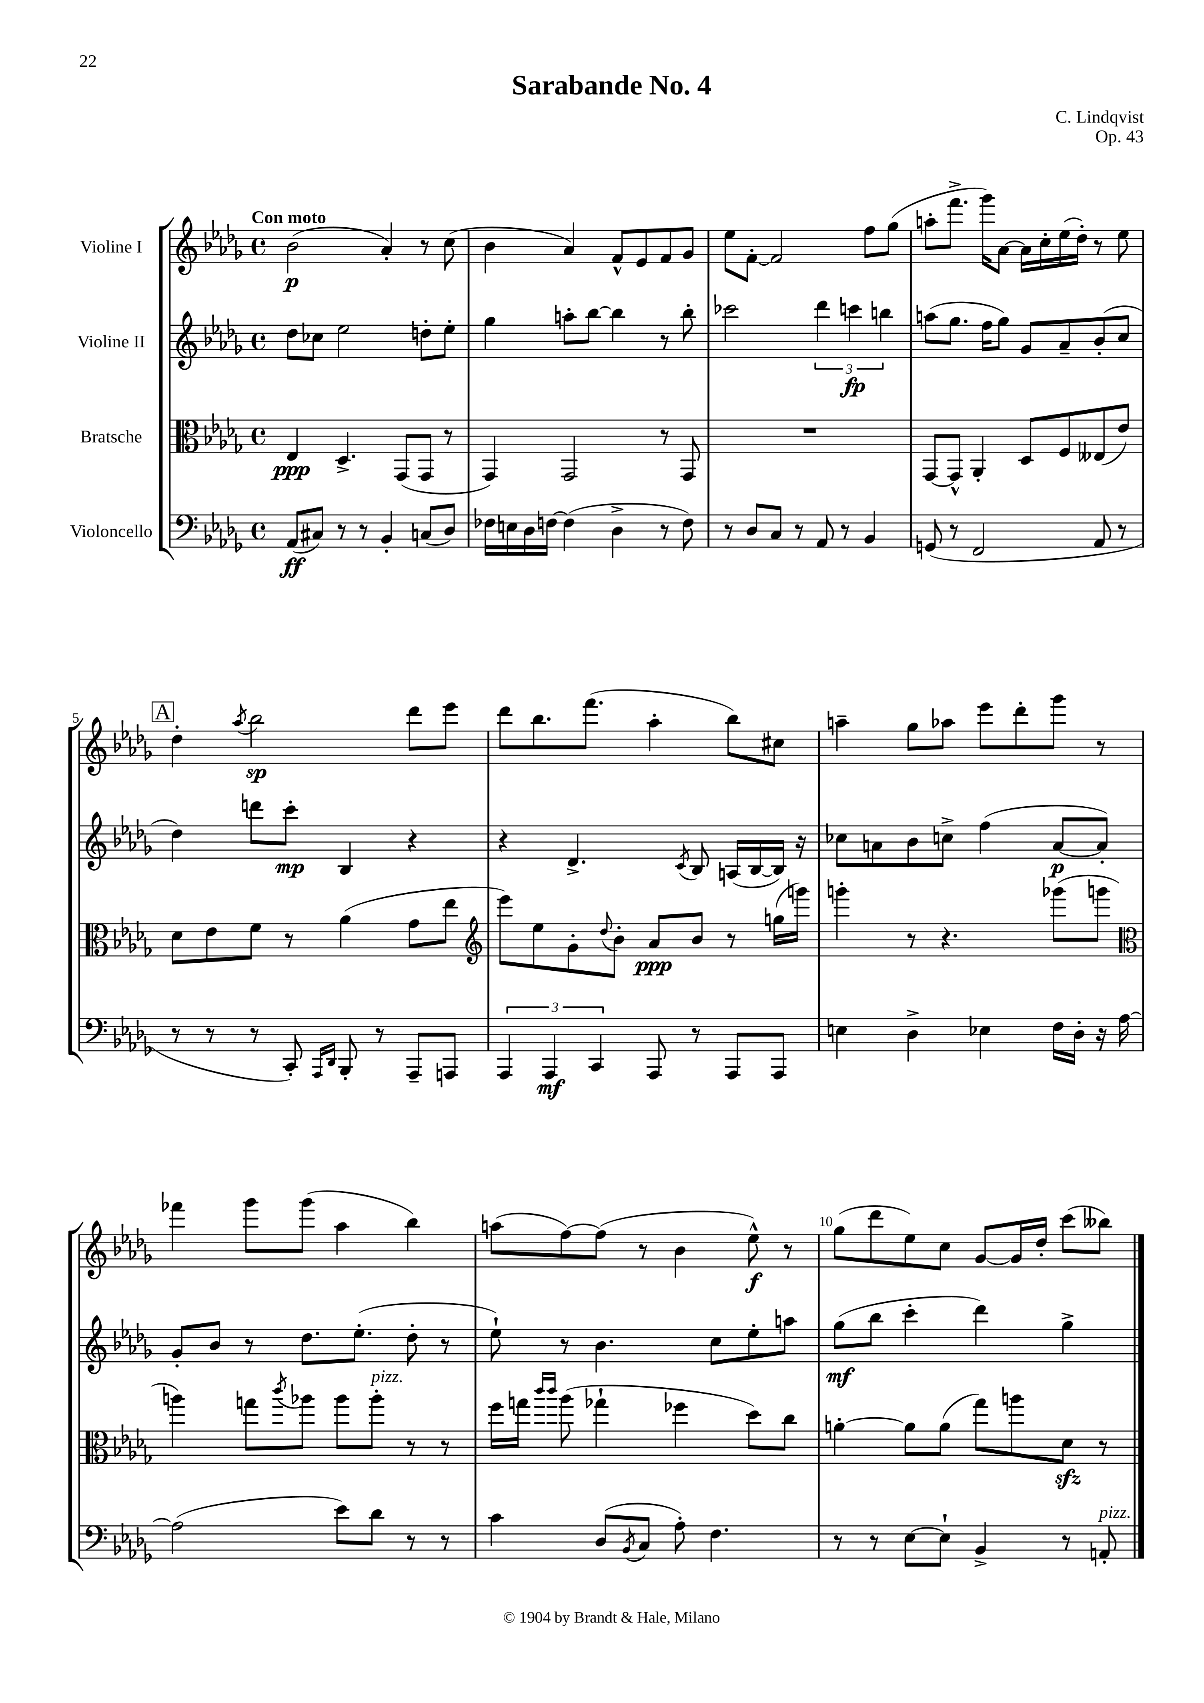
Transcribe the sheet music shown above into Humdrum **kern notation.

**kern	**dynam	**kern	**dynam	**kern	**dynam	**kern	**dynam
*part4	*part4	*part3	*part3	*part2	*part2	*part1	*part1
*staff4	*staff4	*staff3	*staff3	*staff2	*staff2	*staff1	*staff1
*I"Violoncello	*	*I"Bratsche	*	*I"Violine II	*	*I"Violine I	*
*clefF4	*	*clefC3	*	*clefG2	*	*clefG2	*
*k[b-e-a-d-g-]	*	*k[b-e-a-d-g-]	*	*k[b-e-a-d-g-]	*	*k[b-e-a-d-g-]	*
*M4/4	*	*M4/4	*	*M4/4	*	*M4/4	*
*met(c)	*	*met(c)	*	*met(c)	*	*met(c)	*
=1	=1	=1	=1	=1	=1	=1	=1
!	!	!	!	!	!	!LO:TX:a:B:t=Con moto	!
(8AA-/L	ff	4E-/	ppp	8dd-\L	.	(2b-\	p
8C#X/J)	.	.	.	8cc-X\J	.	.	.
8r	.	4.D-^/	.	2ee-\	.	.	.
8r	.	.	.	.	.	.	.
4BB-'/	.	.	.	.	.	4a-'/)	.
.	.	(8GG-/L	.	.	.	.	.
(8Cn/L	.	8GG-/J	.	8ddn'\L	.	8r	.
8D-/J)	.	8r	.	8ee-'\J	.	(8cc\	.
=2	=2	=2	=2	=2	=2	=2	=2
16F-X\LL	.	4GG-/)	.	4gg-\	.	4b-\	.
16En\	.	.	.	.	.	.	.
16D-\	.	.	.	.	.	.	.
[16Fn\JJ	.	.	.	.	.	.	.
(4F\]	.	2GG-/	.	8aan'\L	.	4a-/)	.
.	.	.	.	[8bb-\J	.	.	.
4D-^\	.	.	.	4bb-\]	.	8f^^/L	.
.	.	.	.	.	.	8e-/	.
8r	.	8r	.	8r	.	8f/	.
8F\)	.	8GG-/	.	8bb-'\	.	8g-/J	.
=3	=3	=3	=3	=3	=3	=3	=3
8r	.	1r	.	2ccc-X\	.	8ee-\L	.
8D-/L	.	.	.	.	.	[8f'\J	.
8C/J	.	.	.	.	.	2f/]	.
8r	.	.	.	.	.	.	.
8AA-/	.	.	.	6ddd-\	.	.	.
8r	.	.	.	.	.	.	.
.	.	.	.	6cccn\	fp	.	.
4BB-/	.	.	.	.	.	8ff\L	.
.	.	.	.	6bbn\	.	.	.
.	.	.	.	.	.	(8gg-\J	.
=4	=4	=4	=4	=4	=4	=4	=4
(8GGn/	.	[8GG-/L	.	(8aan\L	.	8aan'\L	.
8r	.	8GG-^^/J]	.	8.gg-\J	.	8.fff^\J	.
2FF/	.	4AA-'/	.	.	.	.	.
.	.	.	.	16ff\KL	.	16ggg-\KL)	.
.	.	.	.	8gg-\J)	.	[8a-\J	.
.	.	8D-/L	.	8g-/L	.	16a-\LL]	.
.	.	.	.	.	.	16cc'\	.
.	.	8F/	.	8a-~/	.	(16ee-\	.
.	.	.	.	.	.	16dd-'\JJ)	.
8AA-/	.	(8E--X/	.	(8b-'/	.	8r	.
8r	.	8e-/J)	.	8cc/J	.	8ee-\	.
!!LO:LB:g=z
!!LO:REH:place=s1:t=A
=5	=5	=5	=5	=5	=5	=5	=5
8r	.	8d-\L	.	4dd-\)	.	4dd-'\	.
8r	.	8e-\	.	.	.	.	.
.	.	.	.	.	.	8qaa-/	.
8r	.	8f\J	.	8dddn\L	.	2bb-\	sp
8CC'/)	.	8r	.	8ccc'\J	mp	.	.
16qqAAA-/LL	.	.	.	.	.	.	.
16qqDD-/JJ	.	.	.	.	.	.	.
8BBB-'/	.	(4a-\	.	4B-/	.	.	.
8r	.	.	.	.	.	.	.
8AAA-~/L	.	8g-\L	.	4r	.	8ddd-\L	.
8AAAn/J	.	8ee-\J	.	.	.	8eee-\J	.
=6	=6	=6	=6	=6	=6	=6	=6
*	*	*clefG2	*	*	*	*	*
6AAA-/	.	8eee-\L)	.	4r	.	8ddd-\L	.
.	.	8ee-\	.	.	.	8.bb-\	.
6AAA-/	mf	.	.	.	.	.	.
.	.	8g-'\	.	4.d-^/	.	.	.
.	.	.	.	.	.	(8.fff\J	.
6CC/	.	.	.	.	.	.	.
.	.	8qqdd-/	.	.	.	.	.
.	.	8b-'\J	.	.	.	.	.
8AAA-/	.	8a-/L	ppp	.	.	4aa-'\	.
.	.	.	.	8qc/	.	.	.
8r	.	8b-/J	.	8B-/	.	.	.
8AAA-/L	.	8r	.	(16An/LL	.	8bb-\L)	.
.	.	.	.	[16B-/	.	.	.
8AAA-/J	.	(16ggn\LL	.	16B-/JJ])	.	8cc#X\J	.
.	.	16gggn\JJ)	.	16r	.	.	.
=7	=7	=7	=7	=7	=7	=7	=7
4En\	.	4gggn'\	.	8cc-X\L	.	4aan~\	.
.	.	.	.	8an\	.	.	.
4D-^\	.	8r	.	8b-\	.	8gg-\L	.
.	.	4.r	.	8ccn^\J	.	8aa-X\J	.
4E-X\	.	.	.	(4ff\	.	8eee-\L	.
.	.	.	.	.	.	8ddd-'\	.
16F\LL	.	(8ggg-X\L	.	[8a/L	p	8ggg-\J	.
16D-'\JJ	.	.	.	.	.	.	.
16r	.	8gggn\J	.	8a'/J])	.	8r	.
[16A-\	.	.	.	.	.	.	.
!!LO:LB:g=z
=8	=8	=8	=8	=8	=8	=8	=8
*	*	*clefC3	*	*	*	*	*
(2A-\]	.	4aan\)	.	8g-'/L	.	4fff-X\	.
.	.	.	.	8b-/J	.	.	.
.	.	8ggn\L	.	8r	.	8ggg-\L	.
.	.	8qccc/	.	.	.	.	.
.	.	8aa-X\J	.	8.dd-\L	.	(8ggg-\J	.
8e-\L)	.	8aa-\L	.	.	.	4aa-\	.
.	.	.	.	(8.ee-'\J	.	.	.
!	!	!LO:TX:a:i:t=pizz.	!	!	!	!	!
8d-\J	.	8aa-'\J	.	.	.	.	.
8r	.	8r	.	8dd-'\	.	4bb-\)	.
8r	.	8r	.	8r	.	.	.
=9	=9	=9	=9	=9	=9	=9	=9
4c\	.	16ff\LL	.	8ee-`\)	.	(8aan\L	.
.	.	16ggn\JJ	.	.	.	.	.
.	.	16qqccc/LL	.	.	.	.	.
.	.	16qqccc/JJ	.	.	.	.	.
.	.	(8aa-\	.	8r	.	[8ff\)	.
(8D-/L	.	4gg-X`\	.	4.b-\	.	(8ff\J]	.
8qBB-/	.	.	.	.	.	.	.
8C/J	.	.	.	.	.	8r	.
8A-'\)	.	4ff-X\	.	.	.	4b-\	.
4.F\	.	.	.	8cc\L	.	.	.
.	.	8dd-\L)	.	8ee-'\	.	8ee-^^\)	f
.	.	8cc\J	.	8aan\J	.	8r	.
=10	=10	=10	=10	=10	=10	=10	=10
8r	.	[4an'\	.	(8gg-\L	mf	(8gg-\L	.
8r	.	.	.	8bb-\J	.	8ddd-\	.
[8E-\L	.	8a\L]	.	4ccc'\	.	8ee-\)	.
8E-`\J]	.	(8a\J	.	.	.	8cc\J	.
4BB-^/	.	8gg-\L)	.	4ddd-\)	.	[8g-/L	.
.	.	8aan\	.	.	.	16g-/L]	.
.	.	.	.	.	.	16dd-'/JJ	.
8r	.	8d-zz\J	.	4gg-^\	.	(8ccc\L	.
!LO:TX:a:i:t=pizz.	!	!	!	!	!	!	!
8AAn'/	.	8r	.	.	.	8bb--X\J)	.
==	==	==	==	==	==	==	==
*-	*-	*-	*-	*-	*-	*-	*-
